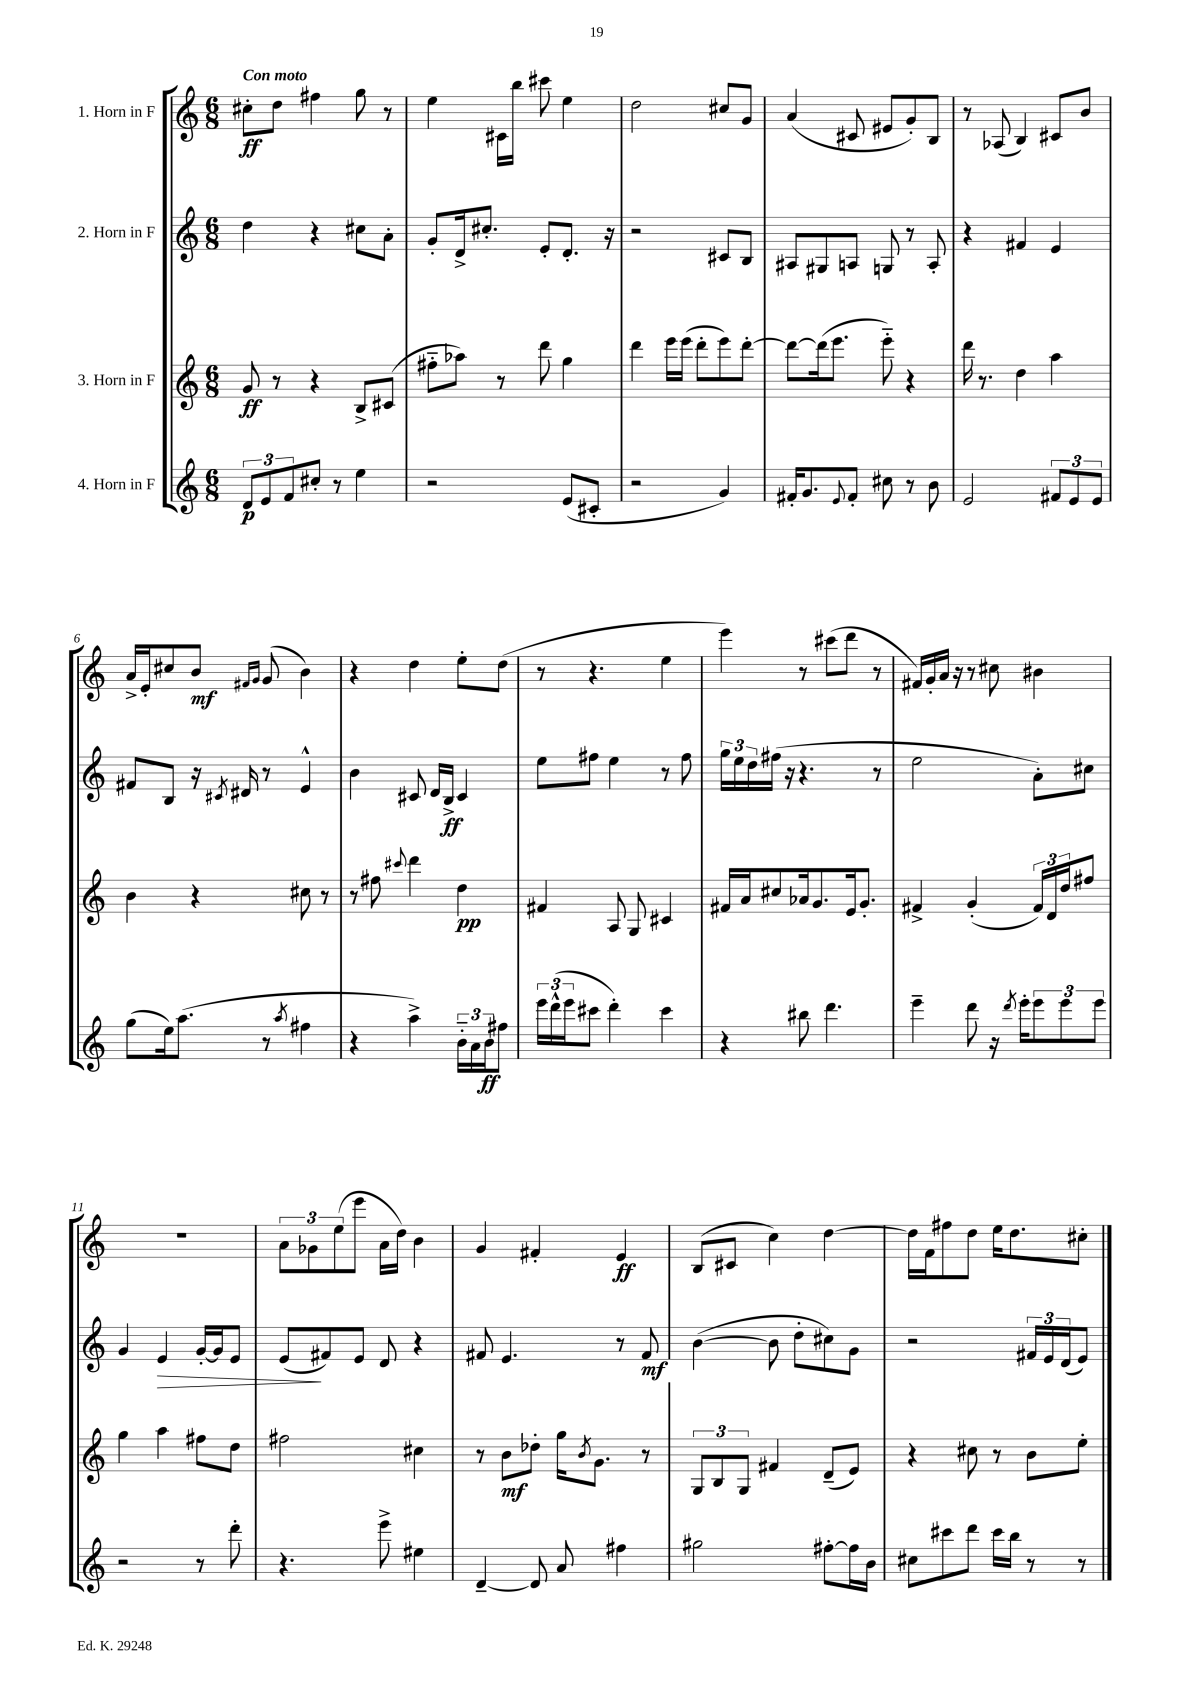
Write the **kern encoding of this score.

**kern	**dynam	**kern	**dynam	**kern	**dynam	**kern	**dynam
*part4	*part4	*part3	*part3	*part2	*part2	*part1	*part1
*staff4	*staff4	*staff3	*staff3	*staff2	*staff2	*staff1	*staff1
*I"4. Horn in F	*	*I"3. Horn in F	*	*I"2. Horn in F	*	*I"1. Horn in F	*
*clefG2	*	*clefG2	*	*clefG2	*	*clefG2	*
*k[]	*	*k[]	*	*k[]	*	*k[]	*
*M6/8	*	*M6/8	*	*M6/8	*	*M6/8	*
=1	=1	=1	=1	=1	=1	=1	=1
!	!	!	!	!	!	!LO:TX:a:B:t=Con moto	!
12d/L	p	8g/	ff	4dd\	.	8cc#X'\L	ff
12e/	.	.	.	.	.	.	.
.	.	8r	.	.	.	8dd\J	.
12f/	.	.	.	.	.	.	.
8cc#X'/J	.	4r	.	4r	.	4ff#X\	.
8r	.	.	.	.	.	.	.
4ee\	.	8B^/L	.	8cc#X\L	.	8gg\	.
.	.	(8c#X/J	.	8a'\J	.	8r	.
=2	=2	=2	=2	=2	=2	=2	=2
2r	.	8ff#X\L	.	8g'/L	.	4ee\	.
.	.	8aa-X\J)	.	16d^/k	.	.	.
.	.	.	.	8.cc#X'/J	.	.	.
.	.	8r	.	.	.	16c#X\LL	.
.	.	.	.	.	.	16bb\JJ	.
.	.	8ddd\	.	8e'/L	.	8ccc#X\	.
(8e/L	.	4gg\	.	8.d'/J	.	4ee\	.
8c#X'/J	.	.	.	.	.	.	.
.	.	.	.	16r	.	.	.
=3	=3	=3	=3	=3	=3	=3	=3
2r	.	4ddd\	.	2r	.	2dd\	.
.	.	16eee\LL	.	.	.	.	.
.	.	(16eee\JJ	.	.	.	.	.
.	.	8ddd'\L	.	.	.	.	.
4g/)	.	8eee\)	.	8c#X/L	.	8cc#X/L	.
.	.	[8ddd'\J	.	8B/J	.	8g/J	.
=4	=4	=4	=4	=4	=4	=4	=4
16f#X'/KL	.	8ddd\L_	.	8A#X/L	.	(4a/	.
8.g/	.	.	.	.	.	.	.
.	.	(16ddd\k]	.	8G#X/	.	.	.
.	.	8.eee\J	.	.	.	.	.
8qqe/	.	.	.	.	.	.	.
8f#'/J	.	.	.	8An/J	.	8c#X/	.
8cc#X\	.	8eee\)	.	8Gn/	.	8e#X/L	.
8r	.	4r	.	8r	.	8g'/)	.
8b\	.	.	.	8A'/	.	8B/J	.
=5	=5	=5	=5	=5	=5	=5	=5
2e/	.	16ddd\	.	4r	.	8r	.
.	.	8.r	.	.	.	.	.
.	.	.	.	.	.	(8A-X/	.
.	.	4dd\	.	4f#X/	.	4B/)	.
12f#X/L	.	4aa\	.	4e/	.	8c#X/L	.
12e/	.	.	.	.	.	.	.
.	.	.	.	.	.	8b/J	.
12e/J	.	.	.	.	.	.	.
!!LO:LB:g=z
=6	=6	=6	=6	=6	=6	=6	=6
(8gg\L	.	4b\	.	8f#X/L	.	16a^/LL	.
.	.	.	.	.	.	16e'/J	.
16ee\k)	.	.	.	8B/J	.	8cc#X/	.
(8.aa\J	.	.	.	.	.	.	.
.	.	4r	.	16r	.	8b/J	mf
.	.	.	.	8qc#X/	.	.	.
.	.	.	.	16d#X/	.	.	.
.	.	.	.	.	.	16qqf#X/LL	.
.	.	.	.	.	.	16qqg/JJ	.
8r	.	.	.	8r	.	(8g/	.
8qaa/	.	.	.	.	.	.	.
4ff#X\	.	8cc#X\	.	4e^^/	.	4b\)	.
.	.	8r	.	.	.	.	.
=7	=7	=7	=7	=7	=7	=7	=7
4r	.	8r	.	4b\	.	4r	.
.	.	8ff#X\	.	.	.	.	.
.	.	8qqccc#X/	.	.	.	.	.
4aa^\)	.	4ddd\	.	8c#X/	.	4dd\	.
.	.	.	.	16d/LL	.	.	.
.	.	.	.	16B^/JJ	ff	.	.
24b\LL	.	4dd\	pp	4c#/	.	8ee'\L	.
24a\	.	.	.	.	.	.	.
24b\J	ff	.	.	.	.	.	.
8ff#X\J	.	.	.	.	.	(8dd\J	.
=8	=8	=8	=8	=8	=8	=8	=8
24eee\LL	.	4f#X/	.	8ee\L	.	8r	.
(24ddd^^\	.	.	.	.	.	.	.
24eee\J	.	.	.	.	.	.	.
8ccc#X\J	.	.	.	8ff#X\J	.	4.r	.
4ddd'\)	.	8A/	.	4ee\	.	.	.
.	.	8G/	.	.	.	.	.
4ccc#\	.	4c#X/	.	8r	.	4ee\	.
.	.	.	.	8ff#\	.	.	.
=9	=9	=9	=9	=9	=9	=9	=9
4r	.	16f#X/LL	.	24gg\LL	.	4eee\)	.
.	.	.	.	24ee\	.	.	.
.	.	16a/J	.	.	.	.	.
.	.	.	.	24dd\	.	.	.
.	.	8cc#X/	.	(16ff#X\JJ	.	.	.
.	.	.	.	16r	.	.	.
8bb#X\	.	16a-X/k	.	4.r	.	8r	.
.	.	8.g/	.	.	.	.	.
4.ddd\	.	.	.	.	.	(8ccc#X\L	.
.	.	16e/k	.	.	.	8ddd\J	.
.	.	8.g'/J	.	.	.	.	.
.	.	.	.	8r	.	8r	.
=10	=10	=10	=10	=10	=10	=10	=10
4eee~\	.	4f#X^/	.	2ee\	.	16f#X/LL)	.
.	.	.	.	.	.	16g'/	.
.	.	.	.	.	.	16a/JJ	.
.	.	.	.	.	.	16r	.
8ddd\	.	(4g'/	.	.	.	8r	.
16r	.	.	.	.	.	8cc#X\	.
8qddd/	.	.	.	.	.	.	.
16eee'\KL	.	.	.	.	.	.	.
12eee\	.	24f#/LL)	.	8a'\L)	.	4b#X\	.
.	.	24d/	.	.	.	.	.
12eee\	.	24dd/J	.	.	.	.	.
.	.	8ff#X/J	.	8cc#X\J	.	.	.
12eee\J	.	.	.	.	.	.	.
!!LO:LB:g=z
=11	=11	=11	=11	=11	=11	=11	=11
2r	.	4gg\	.	4g/	.	2.r	.
!	!	!	!	!	!LO:HP:b	!	!
.	.	4aa\	.	4e/	>	.	.
8r	.	8ff#X\L	.	[16g'/LL	.	.	.
.	.	.	.	16g/J]	.	.	.
8ddd'\	.	8dd\J	.	8e/J	.	.	.
=12	=12	=12	=12	=12	=12	=12	=12
4.r	.	2ff#X\	.	(8e/L	.	12a\L	.
.	.	.	.	.	.	12g-X\	.
.	.	.	.	8f#X/)	]	.	.
.	.	.	.	.	.	(12ee\	.
.	.	.	.	8e/J	.	8eee\J	.
8eee^\	.	.	.	8d/	.	16a\LL	.
.	.	.	.	.	.	16dd\JJ)	.
4ee#X\	.	4cc#X\	.	4r	.	4b\	.
=13	=13	=13	=13	=13	=13	=13	=13
[4d~/	.	8r	.	8f#X/	.	4g/	.
.	.	8b\L	mf	4.e/	.	.	.
8d/]	.	8dd-X'\J	.	.	.	4f#X'/	.
8a/	.	16gg\KL	.	.	.	.	.
.	.	8qb/	.	.	.	.	.
.	.	8.g\J	.	.	.	.	.
4ff#X\	.	.	.	8r	.	4e/	ff
.	.	8r	.	8f#/	mf	.	.
=14	=14	=14	=14	=14	=14	=14	=14
2gg#X\	.	12G/L	.	([4b\	.	(8B/L	.
.	.	12B/	.	.	.	.	.
.	.	.	.	.	.	8c#X/J	.
.	.	12G/J	.	.	.	.	.
.	.	4f#X/	.	8b\]	.	4cc\)	.
.	.	.	.	8dd'\L	.	.	.
[8ff#X'\L	.	(8d~/L	.	8cc#X\)	.	[4dd\	.
16ff#\L]	.	8e/J)	.	8g\J	.	.	.
16b\JJ	.	.	.	.	.	.	.
=15	=15	=15	=15	=15	=15	=15	=15
8cc#X\L	.	4r	.	2r	.	16dd\LL]	.
.	.	.	.	.	.	16f\J	.
8ccc#X\	.	.	.	.	.	8ff#X\	.
8ddd\J	.	8cc#X\	.	.	.	8dd\J	.
16ccc#\LL	.	8r	.	.	.	16ee\KL	.
16bb\JJ	.	.	.	.	.	8.dd\	.
8r	.	8b\L	.	24f#X/LL	.	.	.
.	.	.	.	24e/	.	.	.
.	.	.	.	(24d/J	.	.	.
8r	.	8ee'\J	.	8e/J)	.	8cc#X'\J	.
==	==	==	==	==	==	==	==
*-	*-	*-	*-	*-	*-	*-	*-
